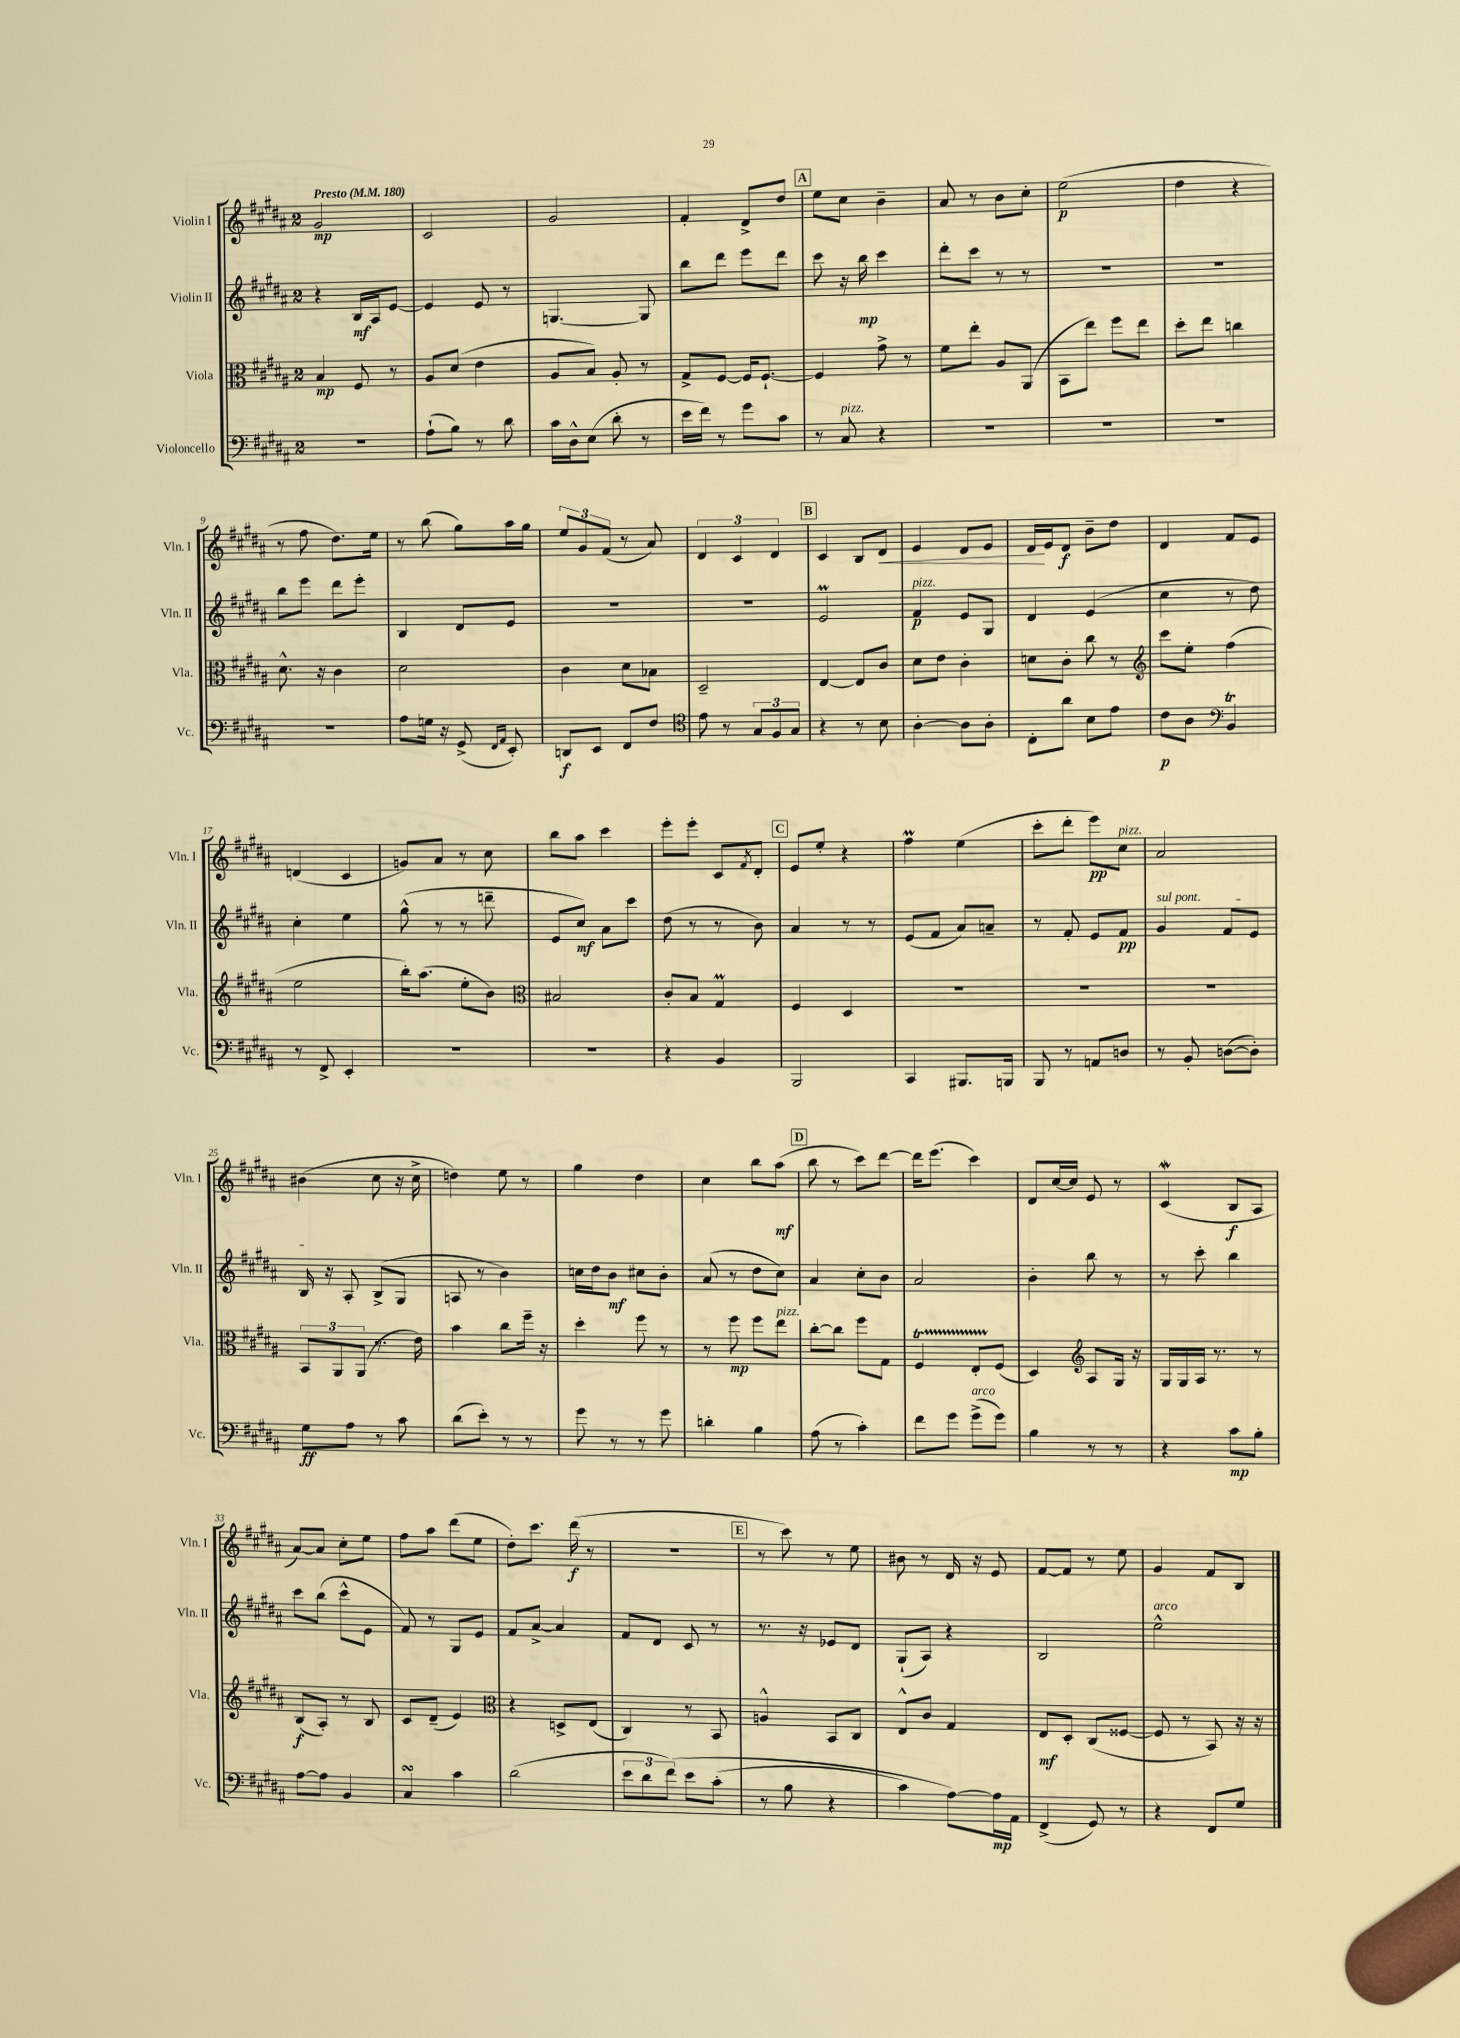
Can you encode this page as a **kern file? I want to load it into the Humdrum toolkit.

**kern	**kern	**kern	**kern
*staff4	*staff3	*staff2	*staff1
*clefF4	*clefC3	*clefG2	*clefG2
*k[f#c#g#d#a#]	*k[f#c#g#d#a#]	*k[f#c#g#d#a#]	*k[f#c#g#d#a#]
*M2/4	*M2/4	*M2/4	*M2/4
*MM180	*MM180	*MM180	*MM180
2r	4B	4r	2g#
.	8F#	16B	.
.	.	16A#	.
.	8r	[8e	.
=	=	=	=
(8A#`	8A#	4e]	2c#
8B)	(8d#	.	.
8r	4e	8e	.
8d#	.	8r	.
=	=	=	=
16c#	8A#	[4.G	2g#
16D#^^	.	.	.
(8E	8B)	.	.
8d#'	8A#'	.	.
8r	8r	8G]	.
=	=	=	=
16e	8G#^	8bb	4f#'
16f#)	.	.	.
8r	[8F#	8ddd#	.
8g#	16F#]	8eee	8d#^
.	[8.F#`	.	.
8c#	.	8ddd#	8dd#
=	=	=	=
8r	4F#]	8ccc#	8ee
8C#	.	16r	8cc#
.	.	16bb	.
4r	8g#^	4ccc#	4b~
.	8r	.	.
=	=	=	=
2r	8f#	8ddd#'	8a#
.	8ee'	8ccc#	8r
.	8A#	8r	8b
.	(8AA#	8r	8cc#'
=	=	=	=
2r	8BB	2r	(2ee
.	8ee)	.	.
.	8ff#	.	.
.	8ee	.	.
=	=	=	=
2r	8dd#'	2r	4dd#
.	8ee	.	.
.	4cc	.	4r
=	=	=	=
2r	8.d#^^	8bb	8r
.	.	8eee	8ff#
.	16r	.	.
.	4c#	8ddd#	8.dd#)
.	.	8eee'	.
.	.	.	16ee
=	=	=	=
8A#	2d#	4B	8r
16G	.	.	(8bb
16r	.	.	.
(8GG#^	.	8d#	8gg#)
16qqFF#	.	.	.
16qqAA#	.	.	.
8EE')	.	8e	16aa#
.	.	.	16gg#
=	=	=	=
8DD	4c#	2r	12ee
.	.	.	12g#
8EE	.	.	.
.	.	.	(12f#
8FF#	8d#	.	8r
8F#	8B-	.	8a#)
=	=	=	=
*clefC4	*	*	*
8e	2D#~	2r	6d#
8r	.	.	.
.	.	.	6c#
12G#	.	.	.
12F#	.	.	6d#
12G#	.	.	.
=	=	=	=
4r	[4E	2e	4c#
8r	8E]	.	8B
8B	8c#	.	8d#
=	=	=	=
[4A#'	8d#	4f#	4e
.	8e	.	.
8A#]	4c#'	8e	8d#
8A#'	.	8G#	8e
=	=	=	=
8C#'	8d	4d#	16d#
.	.	.	16e
8a#	8c#'	.	8d#
8B	8cc#	(4e	8b~
8e	8r	.	8dd#
=	=	=	=
*	*clefG2	*	*
8c#	8ccc#	4cc#	4d#
8A#	8ee'	.	.
*clefF4	*	*	*
4BB	(4ff#	8r	8f#
.	.	8dd#)	8e
=	=	=	=
8r	2ee	4cc#'	(4d
8FF#^	.	.	.
4EE'	.	4ee	4c#
=	=	=	=
2r	16bb')	(8gg#^^	8g)
.	(8.aa#	.	.
.	.	8r	8a#
.	8ee'	8r	8r
.	8b)	8ddd~	8cc#
=	=	=	=
*	*clefC3	*	*
2r	2B#	8e	8bb
.	.	8cc#)	8aa#
.	.	8a#	4ccc#
.	.	8ccc#	.
=	=	=	=
4r	8c#'	(8dd#	8eee'
.	8B	8r	8eee'
4BB	4G#	8r	8c#
.	.	.	8qf#
.	.	8b)	8d#'
=	=	=	=
2BBB	4F#	4a#	8e
.	.	.	8ee'
.	4D#	8r	4r
.	.	8r	.
=	=	=	=
4CC#	2r	(8e	4ff#
.	.	8f#	.
8.BBB#	.	8a#)	(4ee
.	.	8a~	.
16BBB	.	.	.
=	=	=	=
8BBB	2r	8r	8ccc#'
8r	.	8f#'	8ddd#'
8AA	.	8e	8eee)
8D	.	8f#	8cc#
=	=	=	=
8r	2r	4g#	2a#
8BB'	.	.	.
([8D	.	8f#	.
8D'])	.	8e	.
=	=	=	=
8G#	12BB	16B	(4b#
.	.	16r	.
.	12AA#	.	.
8A#	.	8A#'	.
.	(12AA#	.	.
8r	8.r	(8B^	8cc#
8c#	.	8G#	16r
.	16e)	.	16cc#^
=	=	=	=
(8d#	4b	8A	4dd)
8e')	.	8r	.
8r	8cc#	4b)	8ee
8r	16ff#~	.	8r
.	16r	.	.
=	=	=	=
8g#	4dd#'	16cc	4gg#
.	.	16dd#	.
8r	.	8b	.
8r	8ff#	8cc#	4dd#
8g#	8r	8b'	.
=	=	=	=
4d'	8r	(8a#	4cc#
.	8ff#	8r	.
4B	8ff#	8dd#	8bb
.	8ee	8cc#)	(8aa#
=	=	=	=
(8A#	[8cc#'	4a#	8bb
8r	8cc#]	.	8r
4c#')	8ff#	8cc#'	8ccc#)
.	8G#	8b	[8ddd#
=	=	=	=
8f#	4F#	2a#	16ddd#]
.	.	.	(8.eee
8g#	.	.	.
(8g#^	8E'	.	4ccc#)
8g#)	(8F#	.	.
=	=	=	=
4B	4D#)	4b'	8d#
.	.	.	[16cc#
.	.	.	16cc#]
*	*clefG2	*	*
8r	8A#	8bb	8e
8r	16G#	8r	8r
.	16r	.	.
=	=	=	=
4r	16G#	8r	(4c#
.	16G#	.	.
.	16A#	8ccc#'	.
.	8.r	.	.
8c#	.	4bb	8B
8B'	8r	.	8A#
=	=	=	=
[8A#	(8B	8ccc#	[8a#)
8A#]	8A#')	(8bb	8a#]
4BB	8r	8ccc#^^	8cc#'
.	8B	8e	8ee
=	=	=	=
4C#	8c#	8f#)	8ff#
.	(8d#~	8r	8aa#
4c#	4e)	8G#	(8ddd#
.	.	8e	8ee
=	=	=	=
*	*clefC3	*	*
(2d#	4r	8f#	8dd#')
.	.	[8a#^	8.ccc#
.	8D^	4a#]	.
.	.	.	(16ddd#
.	(8E	.	8r
=	=	=	=
12e	4C#)	8f#	2r
12d#	.	.	.
.	.	8d#	.
&(12f#)	.	.	.
8e	8r	8c#	.
(8c#'	8BB	8r	.
=	=	=	=
8r	4A^^	8.r	8r
8B	.	.	8ccc#)
.	.	16r	.
4r	8BB	8e-	8r
.	8C#	8d#	8ee
=	=	=	=
4c#)	8E^^	(8G#`	8b#
.	8c#	8A#)	8r
[8A#&)	4G#	4r	16d#
.	.	.	16r
16A#]	.	.	8e
16AA#	.	.	.
=	=	=	=
(4FF#^	8E	2B	[8f#
.	8D#'	.	8f#]
8GG#)	(8C#	.	8r
8r	[8F##	.	8ee
=	=	=	=
4r	8F##]	2ee^^	4g#
.	8r	.	.
8FF#	8BB)	.	8f#
8G#	16r	.	8B
.	16r	.	.
==	==	==	==
*-	*-	*-	*-
